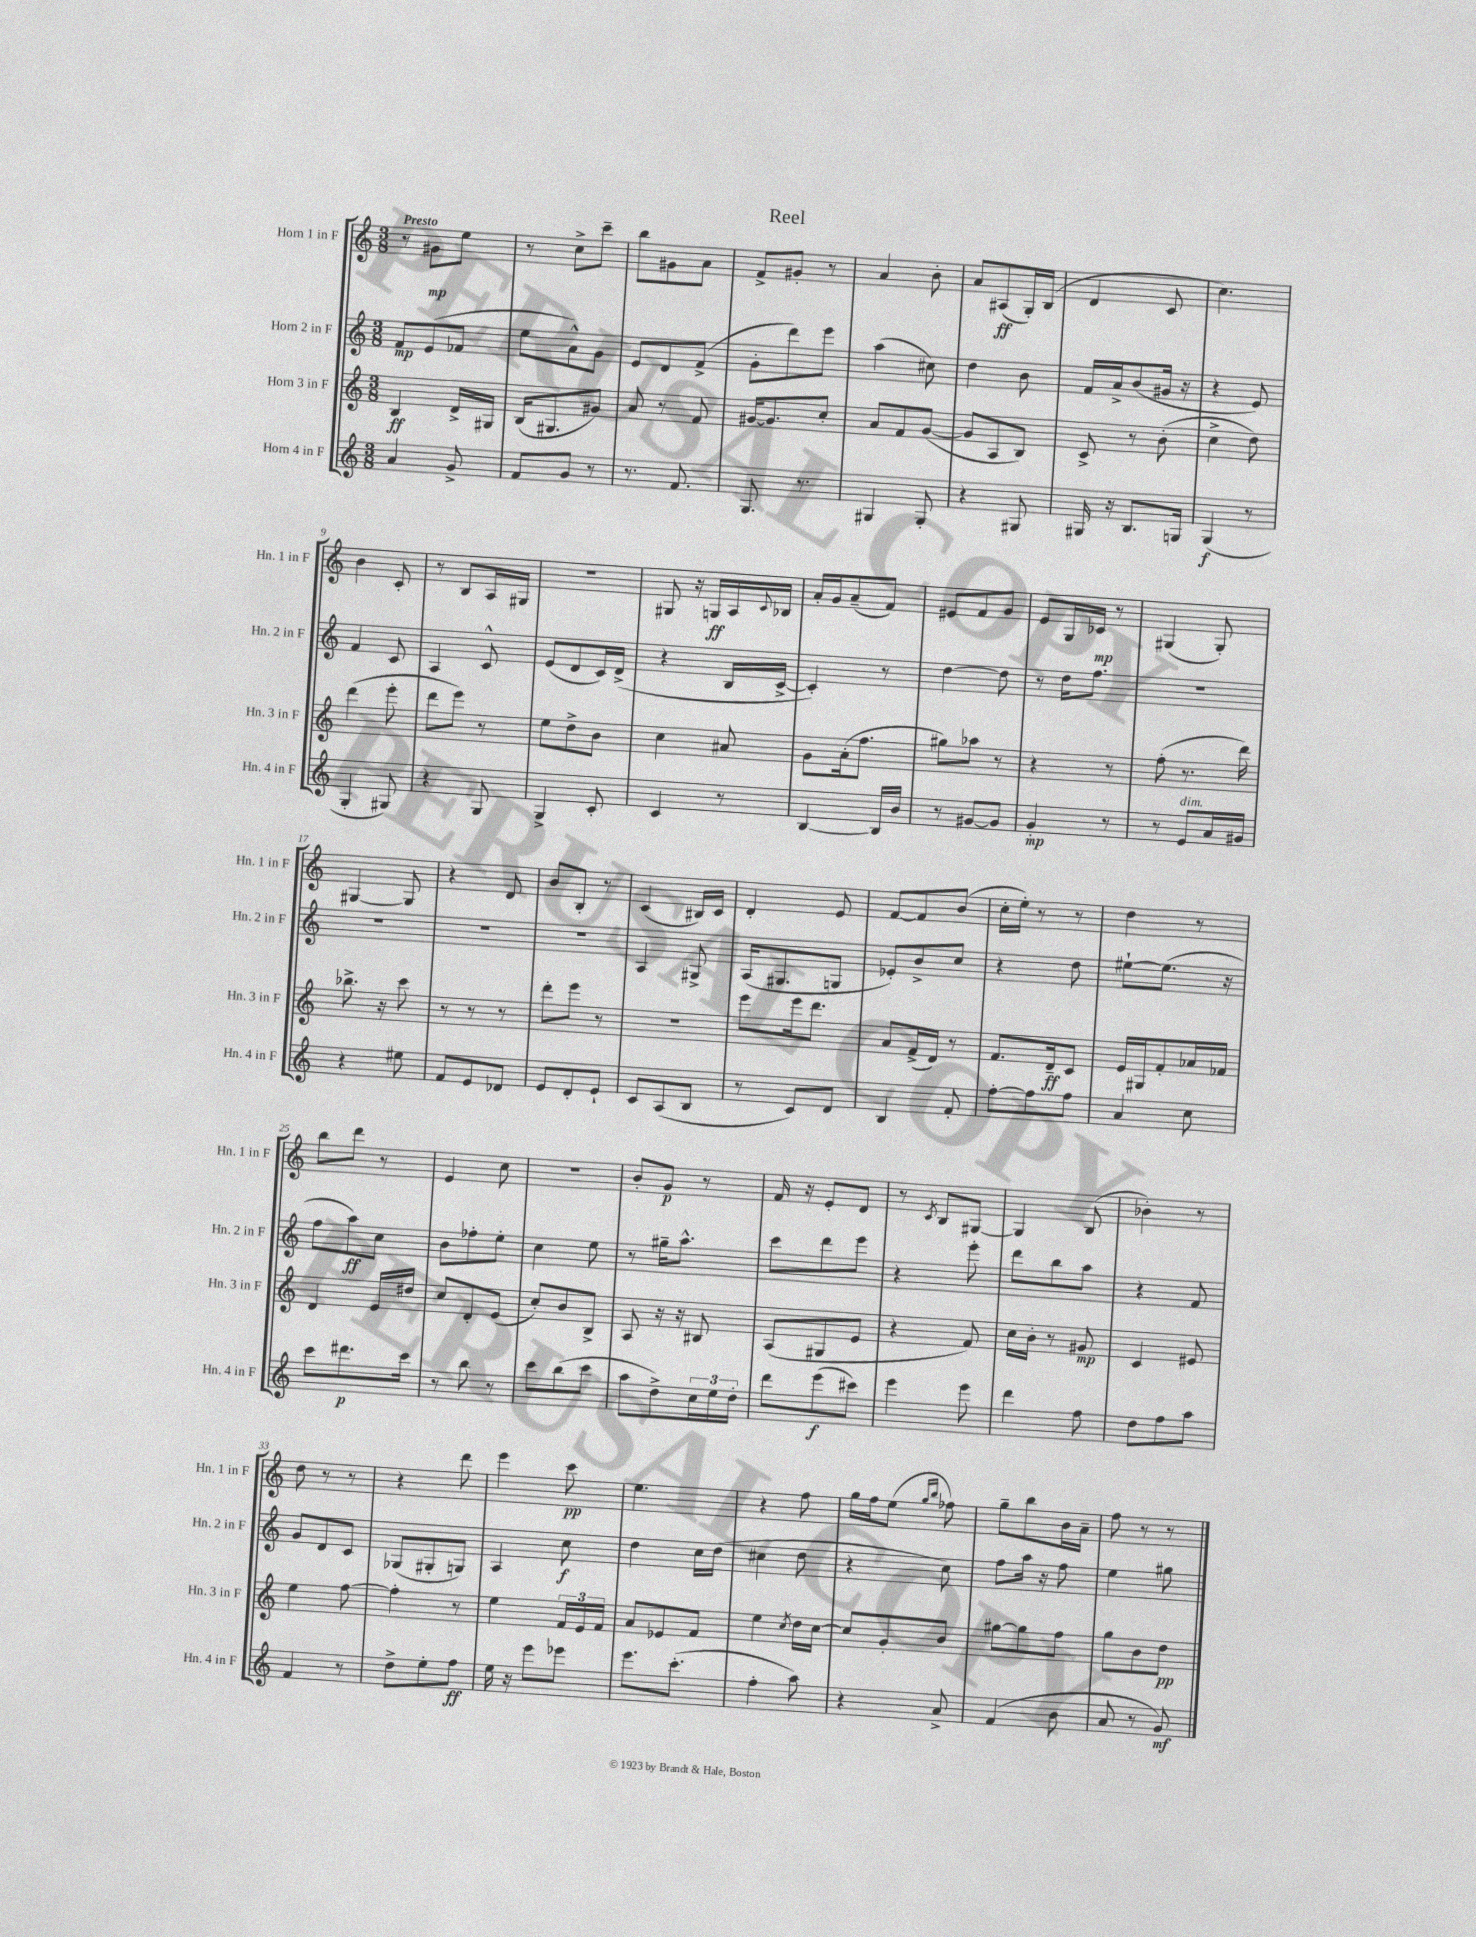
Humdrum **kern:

**kern	**dynam	**kern	**dynam	**kern	**dynam	**kern	**dynam
*part4	*part4	*part3	*part3	*part2	*part2	*part1	*part1
*staff4	*staff4	*staff3	*staff3	*staff2	*staff2	*staff1	*staff1
*I"Horn 4 in F	*	*I"Horn 3 in F	*	*I"Horn 2 in F	*	*I"Horn 1 in F	*
*I'Hn. 4 in F	*	*I'Hn. 3 in F	*	*I'Hn. 2 in F	*	*I'Hn. 1 in F	*
*clefG2	*	*clefG2	*	*clefG2	*	*clefG2	*
*k[]	*	*k[]	*	*k[]	*	*k[]	*
*M3/8	*	*M3/8	*	*M3/8	*	*M3/8	*
=1	=1	=1	=1	=1	=1	=1	=1
!	!	!	!	!	!	!LO:TX:a:B:t=Presto	!
4a/	.	4B/	ff	8f/L	mp	8r	.
.	.	.	.	(8e/	.	8g#X\L	mp
8g^/	.	16d^/LL	.	8f-X/J	.	8ee\J	.
.	.	16G#X/JJ	.	.	.	.	.
=2	=2	=2	=2	=2	=2	=2	=2
8f/L	.	(16B/KL	.	8ee\L	.	8r	.
.	.	8.G#X/	.	.	.	.	.
8g/J	.	.	.	8a^^\)	.	8cc^\L	.
8r	.	8g#X/J)	.	8g\J	.	8ccc~\J	.
=3	=3	=3	=3	=3	=3	=3	=3
8.r	.	8a/	.	8e/L	.	8bb\L	.
.	.	8r	.	8d/	.	8g#X\	.
8.f/	.	.	.	.	.	.	.
.	.	8f/	.	(8f^/J	.	8a\J	.
=4	=4	=4	=4	=4	=4	=4	=4
8.G/	.	[16g#X/KL	.	8g'\L	.	8f^/L	.
.	.	8.g#/]	.	.	.	.	.
.	.	.	.	8ddd\)	.	8g#X'/J	.
8.r	.	.	.	.	.	.	.
.	.	8cc'/J	.	8eee\J	.	8r	.
=5	=5	=5	=5	=5	=5	=5	=5
4G#X/	.	8a/L	.	(4aa\	.	4a/	.
.	.	8f/	.	.	.	.	.
8G#'/	.	([8g/J	.	8cc#X\)	.	8b'\	.
=6	=6	=6	=6	=6	=6	=6	=6
4r	.	8g/L]	.	4dd\	.	8a/L	.
.	.	8A/	.	.	.	(8A#X/	ff
8G#X/	.	8B/J)	.	8b\	.	16G'/L)	.
.	.	.	.	.	.	(16B/JJ	.
=7	=7	=7	=7	=7	=7	=7	=7
16G#X/	.	8c^/	.	16f/LL	.	4d/	.
16r	.	.	.	16a^/J	.	.	.
8.B/L	.	8r	.	(8b/	.	.	.
.	.	(8b'\	.	16g#X/Jk	.	8c/	.
16Gn/Jk	.	.	.	16r	.	.	.
=8	=8	=8	=8	=8	=8	=8	=8
(4G/	f	4cc^\	.	4r	.	4.cc\)	.
8r	.	8dd\)	.	8e/)	.	.	.
!!LO:LB:g=z
=9	=9	=9	=9	=9	=9	=9	=9
4G'/	.	(4ddd\	.	4f/	.	4b\	.
8G#X/)	.	8eee'\	.	8c/	.	8c'/	.
=10	=10	=10	=10	=10	=10	=10	=10
4r	.	8ddd\L	.	4A/	.	8r	.
.	.	8eee\J)	.	.	.	8B/L	.
8G/	.	8r	.	8c^^/	.	16A/L	.
.	.	.	.	.	.	16G#X/JJ	.
=11	=11	=11	=11	=11	=11	=11	=11
4G^/	.	8ee\L	.	(8e/L	.	4.r	.
.	.	8dd^\	.	8d/	.	.	.
8c'/	.	8b\J	.	16c/L)	.	.	.
.	.	.	.	(16d^/JJ	.	.	.
=12	=12	=12	=12	=12	=12	=12	=12
4c/	.	4cc\	.	4r	.	8G#X/	.
.	.	.	.	.	.	16r	.
.	.	.	.	.	.	16Gn/LL	ff
8r	.	8a#X/	.	16B/LL	.	16A/	.
.	.	.	.	.	.	8qqc/	.
.	.	.	.	[16c^/JJ	.	16B-X/JJ	.
=13	=13	=13	=13	=13	=13	=13	=13
[4B/	.	8g\L	.	4c'/])	.	16a'/LL	.
.	.	.	.	.	.	16g/J	.
.	.	(16a'\k	.	.	.	(8a~/	.
.	.	8.ff\J	.	.	.	.	.
16B/LL]	.	.	.	8r	.	8f/J)	.
16b/JJ	.	.	.	.	.	.	.
=14	=14	=14	=14	=14	=14	=14	=14
8r	.	8gg#X\L)	.	[4dd\	.	8e#X/L	.
[8g#X/L	.	8aa-X\J	.	.	.	8f/	.
8g#/J]	.	8r	.	8dd\]	.	8g/J	.
=15	=15	=15	=15	=15	=15	=15	=15
4g'/	mp	4r	.	8r	.	8e/L	.
.	.	.	.	16dd\KL	.	16G/L	.
.	.	.	.	8.ff\J	.	16c-X/JJ	mp
8r	.	8r	.	.	.	8r	.
=16	=16	=16	=16	=16	=16	=16	=16
8r	.	(8ff'\	.	4.r	.	(4G#X/	.
!LO:TX:a:i:t=dim.	!	!	!	!	!	!	!
8e/L	.	8.r	.	.	.	.	.
16a/L	.	.	.	.	.	8G#'/)	.
16g#X/JJ	.	16ddd\)	.	.	.	.	.
!!LO:LB:g=z
=17	=17	=17	=17	=17	=17	=17	=17
4r	.	8.bb-X^\	.	4.r	.	[4G#X/	.
.	.	16r	.	.	.	.	.
8ee#X\	.	8ccc\	.	.	.	8G#/]	.
=18	=18	=18	=18	=18	=18	=18	=18
8f/L	.	8r	.	4.r	.	4r	.
8e/	.	8r	.	.	.	.	.
8d-X/J	.	8r	.	.	.	8d/	.
=19	=19	=19	=19	=19	=19	=19	=19
8e/L	.	8ddd'\L	.	4.r	.	8b/L	.
8d'/	.	8eee\J	.	.	.	8B'/J	.
8e`/J	.	8r	.	.	.	8r	.
=20	=20	=20	=20	=20	=20	=20	=20
8c/L	.	4.r	.	4A/	.	(4c/	.
(8A/	.	.	.	.	.	.	.
8B/J	.	.	.	8G#X^/	.	16B#X/LL)	.
.	.	.	.	.	.	16c/JJ	.
=21	=21	=21	=21	=21	=21	=21	=21
8r	.	8eee\L	.	(16A/KL	.	4d'/	.
.	.	.	.	8.G#X/	.	.	.
8c/L)	.	16eee\k	.	.	.	.	.
.	.	8.ddd\J	.	.	.	.	.
8d/J	.	.	.	8Gn/J	.	8e/	.
=22	=22	=22	=22	=22	=22	=22	=22
4B/	.	8a/L	.	8e-X'/L)	.	[8f/L	.
.	.	(16f^/L	.	8b^/	.	8f/]	.
.	.	16d/JJ)	.	.	.	.	.
8f'/	.	8r	.	8cc/J	.	(8b/J	.
=23	=23	=23	=23	=23	=23	=23	=23
[8ff'\L	.	8.f/L	.	4r	.	16cc'\LL	.
.	.	.	.	.	.	16ee'\JJ)	.
8ff\]	.	.	.	.	.	8r	.
.	.	16d~/k	ff	.	.	.	.
8ff\J	.	8c/J	.	8dd\	.	8r	.
=24	=24	=24	=24	=24	=24	=24	=24
4a/	.	16e/LL	.	[8ee#X`\L	.	4dd\	.
.	.	16G#X/J	.	.	.	.	.
.	.	8f'/	.	(8.ee#\J]	.	.	.
8cc\	.	16a-X/L	.	.	.	8r	.
.	.	16f-X/JJ	.	16r	.	.	.
!!LO:LB:g=z
=25	=25	=25	=25	=25	=25	=25	=25
8ccc\L	.	4d/	.	8ff\L	.	8bb\L	.
8.ddd#X\	p	.	.	8aa\)	ff	8ddd\J	.
.	.	16e/LL	.	8cc\J	.	8r	.
16ccc\Jk	.	16dd#X/JJ	.	.	.	.	.
=26	=26	=26	=26	=26	=26	=26	=26
8r	.	8cc/L	.	8b\L	.	4e/	.
8bb\	.	8d'/	.	8ff-X'\	.	.	.
8r	.	(8e/J	.	8ee'\J	.	8cc\	.
=27	=27	=27	=27	=27	=27	=27	=27
8ccc\L	.	8cc'/L)	.	4cc\	.	4.r	.
(8bb\	.	8b/	.	.	.	.	.
8ccc\J	.	8B^/J	.	8ee\	.	.	.
=28	=28	=28	=28	=28	=28	=28	=28
8aa\L	.	8A/	.	8r	.	8b'/L	.
8dd^\)	.	16r	.	16gg#X~\KL	.	8g/J	p
.	.	16r	.	8.aa^^\J	.	.	.
24cc\L	.	8B#X/	.	.	.	8r	.
24ee\	.	.	.	.	.	.	.
24dd'\JJ	.	.	.	.	.	.	.
=29	=29	=29	=29	=29	=29	=29	=29
8ddd\L	.	(8A/L	.	8ccc\L	.	16f/	.
.	.	.	.	.	.	16r	.
(8eee\	f	8G#X/	.	8ddd\	.	8e'/L	.
8ccc#X\J)	.	8e/J	.	8eee\J	.	8d/J	.
=30	=30	=30	=30	=30	=30	=30	=30
4eee\	.	4r	.	4r	.	8r	.
.	.	.	.	.	.	8qc/	.
.	.	.	.	.	.	8B/L	.
8eee\	.	8f/)	.	8eee'\	.	[8G#X/J	.
=31	=31	=31	=31	=31	=31	=31	=31
4ddd\	.	16cc\LL	.	8ddd\L	.	4G#/]	.
.	.	16b'\JJ	.	.	.	.	.
.	.	8r	.	8bb\	.	.	.
8ff\	.	8g#X/	mp	8aa\J	.	(8B/	.
=32	=32	=32	=32	=32	=32	=32	=32
8dd\L	.	4c/	.	4r	.	4b-X'\)	.
8ff\	.	.	.	.	.	.	.
8aa\J	.	8e#X/	.	8f/	.	8r	.
!!LO:LB:g=z
=33	=33	=33	=33	=33	=33	=33	=33
4f/	.	4ee\	.	8g/L	.	8dd\	.
.	.	.	.	8d/	.	8r	.
8r	.	[8ff\	.	8c/J	.	8r	.
=34	=34	=34	=34	=34	=34	=34	=34
8dd^\L	.	4ff'\]	.	(8G-X/L	.	4r	.
8ee'\	.	.	.	8G#X'/	.	.	.
8ff\J	ff	8r	.	8Gn/J)	.	8ddd\	.
=35	=35	=35	=35	=35	=35	=35	=35
16ee\	.	4ee\	.	4A/	.	4eee\	.
16r	.	.	.	.	.	.	.
8eee\L	.	.	.	.	.	.	.
8eee-X\J	.	24f/LL	.	8cc\	f	8ccc\	pp
.	.	24e/	.	.	.	.	.
.	.	24f/JJ	.	.	.	.	.
=36	=36	=36	=36	=36	=36	=36	=36
8.eee\L	.	8a/L	.	4dd\	.	4.ee\	.
.	.	8e-X/	.	.	.	.	.
(8.ccc'\J	.	.	.	.	.	.	.
.	.	8f/J	.	16cc\LL	.	.	.
.	.	.	.	(16dd\JJ	.	.	.
=37	=37	=37	=37	=37	=37	=37	=37
4ff'\	.	4ee\	.	4cc#X\	.	4r	.
.	.	8qcc/	.	.	.	.	.
8aa\)	.	16dd\LL	.	8dd\	.	8ff\	.
.	.	[16cc\JJ	.	.	.	.	.
=38	=38	=38	=38	=38	=38	=38	=38
4r	.	8cc/L]	.	4r	.	16gg\LL	.
.	.	.	.	.	.	16ff\J	.
.	.	8g'/	.	.	.	(8ee\J	.
.	.	.	.	.	.	16qqgg/LL	.
.	.	.	.	.	.	16qqbb/JJ	.
8a^/	.	8b/J	.	8cc\)	.	8ff-X\)	.
=39	=39	=39	=39	=39	=39	=39	=39
(4f/	.	[8gg#X\L	.	8ff\L	.	8gg~\L	.
.	.	8gg#\]	.	16aa\Jk	.	8bb\	.
.	.	.	.	16r	.	.	.
8b\	.	8ff\J	.	8ff\	.	16b\L	.
.	.	.	.	.	.	16a~\JJ	.
=40	=40	=40	=40	=40	=40	=40	=40
8a/	.	8gg\L	.	4ee\	.	8ff\	.
8r	.	8b\	.	.	.	8r	.
8g/)	mf	8dd\J	pp	8gg#X\	.	8r	.
==	==	==	==	==	==	==	==
*-	*-	*-	*-	*-	*-	*-	*-
